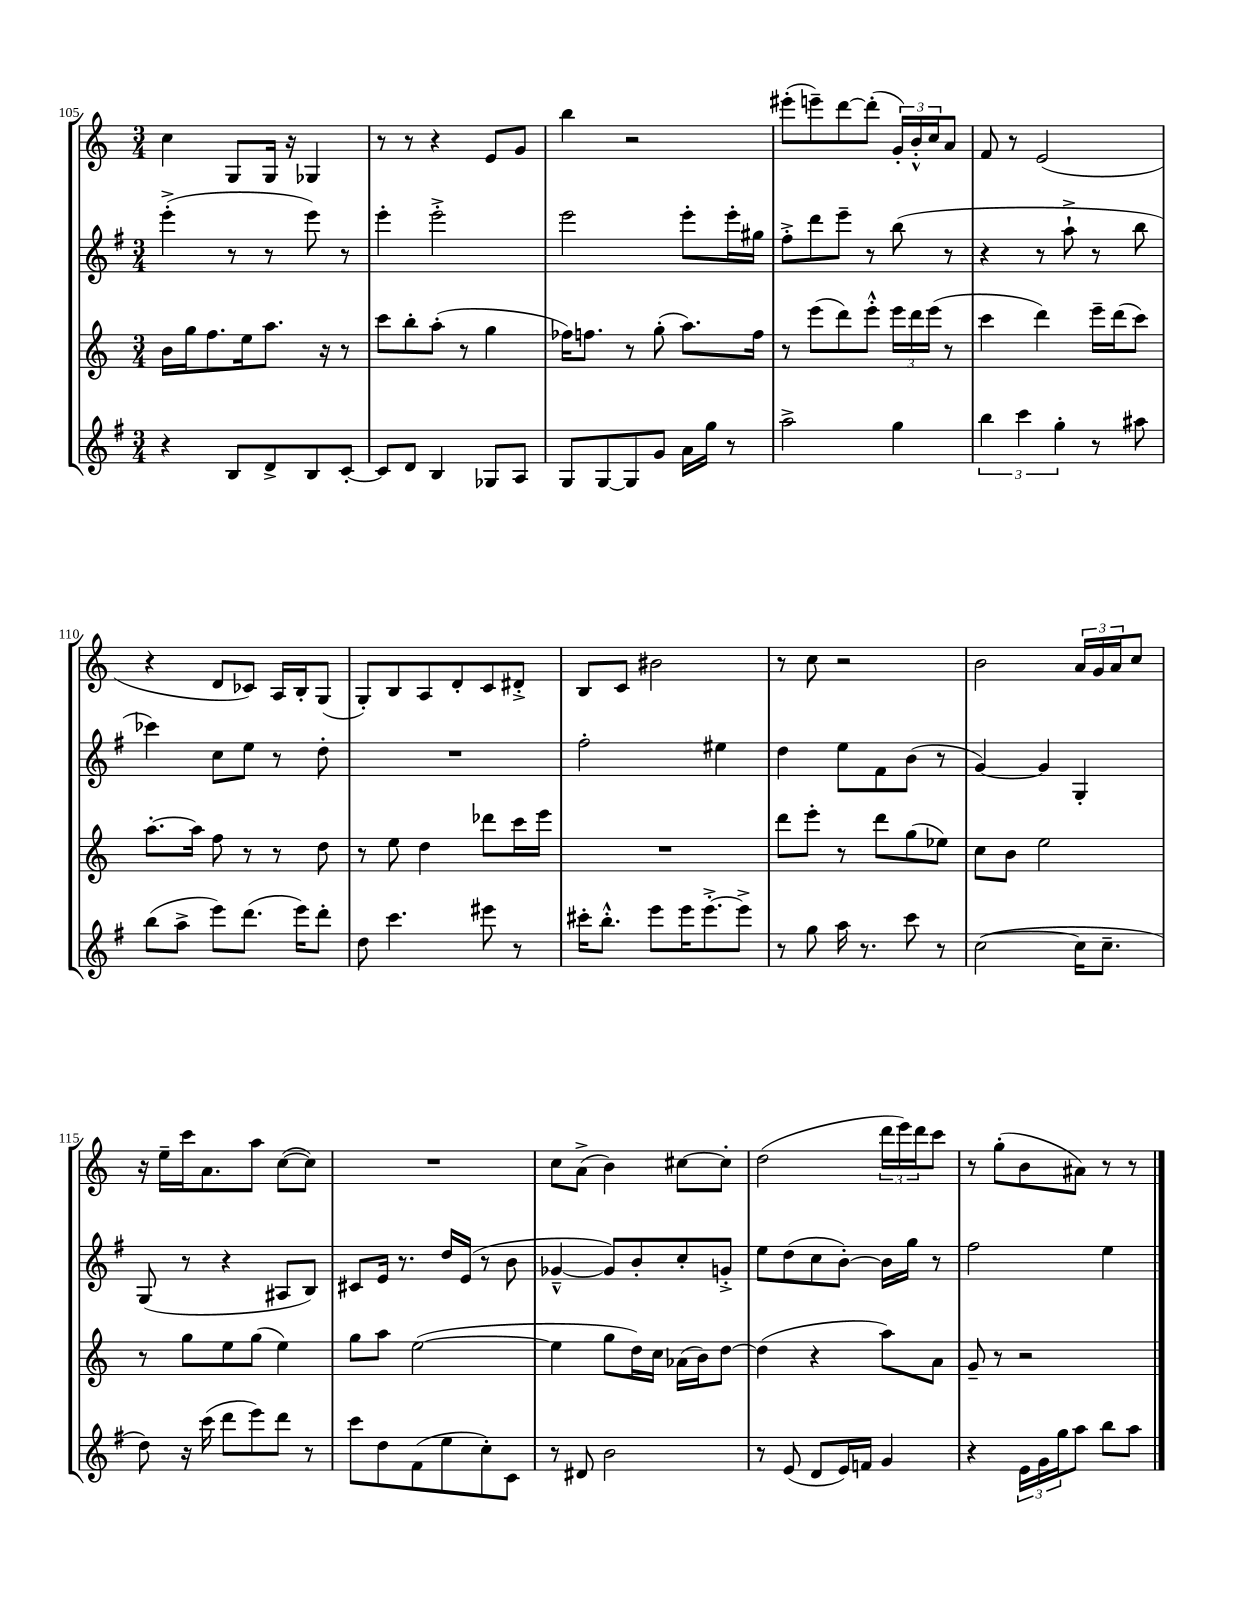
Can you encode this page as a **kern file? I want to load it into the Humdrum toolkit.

**kern	**kern	**kern	**kern
*staff4	*staff3	*staff2	*staff1
*clefG2	*clefG2	*clefG2	*clefG2
*k[f#]	*k[]	*k[f#]	*k[]
*M3/4	*M3/4	*M3/4	*M3/4
4r	16b\LL	(4eee'^\	4cc\
.	16gg\J	.	.
.	8.ff\	.	.
8B/L	.	8r	8G/L
.	16ee\k	.	.
8d^/	8.aa\J	8r	16G/Jk
.	.	.	16r
8B/	.	8eee\)	4G-/
.	16r	.	.
[8c'/J	8r	8r	.
=	=	=	=
8c/]L	8ccc\L	4eee'\	8r
8d/J	8bb'\	.	8r
4B/	(8aa'\J	2eee'^\	4r
.	8r	.	.
8G-/L	4gg\	.	8e/L
8A/J	.	.	8g/J
=	=	=	=
8G/L	16ff-\LK)	2eee\	4bb\
.	8.ff\J	.	.
[8G/	.	.	.
8G/]	8r	.	2r
8g/J	(8gg'\	.	.
16a\LL	8.aa\L)	8eee'\L	.
16gg\JJ	.	.	.
8r	.	16eee'\L	.
.	16ff\Jk	16gg#\JJ	.
=	=	=	=
2aa^\	8r	8ff#'^\L	(8eee#'\L
.	(8eee\L	8ddd\	8eee~\)
.	8ddd\)	8eee~\J	[8ddd\
.	8eee'^^\J	8r	(8ddd'\]J
4gg\	24eee\LL	(8bb\	24g'/LL)
.	24ddd\	.	24b'^^/
.	(24eee\JJ	.	24cc/J
.	8r	8r	8a/J
=	=	=	=
6bb\	4ccc\	4r	8f/
.	.	.	8r
6ccc\	.	.	.
.	4ddd\)	8r	(2e/
6gg'\	.	.	.
.	.	8aa`^\	.
8r	16eee~\LL	8r	.
.	(16ddd\J	.	.
8aa#\	8ccc\J)	8bb\	.
=	=	=	=
(8bb\L	[8.aa'\L	4ccc-\)	4r
8aa^\J	.	.	.
.	16aa\]Jk	.	.
8eee\L)	8ff\	8cc\L	8d/L
(8.ddd\J	8r	8ee\J	8c-/J)
.	8r	8r	16A/LL
16eee\LK)	.	.	16B'/J
8ddd'\J	8dd\	8dd'\	(8G/J
=	=	=	=
8dd\	8r	2.r	8G'/L)
4.ccc\	8ee\	.	8B/
.	4dd\	.	8A/
.	.	.	8d'/
8eee#\	8ddd-\L	.	8c/
8r	16ccc\L	.	8d#'^/J
.	16eee\JJ	.	.
=	=	=	=
16ccc#'\LK	2.r	2ff#'\	8B/L
8.bb'^^\J	.	.	.
.	.	.	8c/J
8eee\L	.	.	2b#\
16eee\K	.	.	.
[8.eee'^\	.	.	.
.	.	4ee#\	.
8eee^\]J	.	.	.
=	=	=	=
8r	8ddd\L	4dd\	8r
8gg\	8eee'\J	.	8cc\
16aa\	8r	8ee\L	2r
8.r	.	.	.
.	8ddd\L	8f#\	.
8ccc\	(8gg\	(8b\J	.
8r	8ee-\J)	8r	.
=	=	=	=
([2cc\	8cc\L	[4g/)	2b\
.	8b\J	.	.
.	2ee\	4g/]	.
16cc\]LK	.	4G'/	24a/LL
.	.	.	24g/
8.cc~\J	.	.	.
.	.	.	24a/J
.	.	.	8cc/J
=	=	=	=
8dd\)	8r	(8G/	16r
.	.	.	16ee~\LL
16r	8gg\L	8r	16ccc\J
(16ccc\	.	.	8.a\
8ddd\L	8ee\	4r	.
8eee\)	(8gg\J	.	8aa\J
8ddd\J	4ee\)	8A#/L	([8cc\L
8r	.	8B/J)	8cc\]J)
=	=	=	=
8ccc\L	8gg\L	8c#/L	2.r
8dd\	8aa\J	16e/Jk	.
.	.	8.r	.
(8f#\	([2ee\	.	.
8ee\	.	16dd/LL	.
.	.	(16e/JJ	.
8cc'\)	.	8r	.
8c\J	.	8b\	.
=	=	=	=
8r	4ee\]	[4g-~^^/	8cc\L
8d#/	.	.	(8a^\J
2b\	8gg\L	8g-/]L)	4b\)
.	16dd\L)	8b'/	.
.	16cc\JJ	.	.
.	(16a-\LL	8cc'/	[8cc#\L
.	16b\J)	.	.
.	[8dd\J	8g'^/J	8cc#'\]J
=	=	=	=
8r	(4dd\]	8ee\L	(2dd\
(8e/	.	(8dd\	.
8d/L	4r	8cc\	.
16e/L)	.	[8b'\J)	.
16f/JJ	.	.	.
4g/	8aa\L)	16b\]LL	24ddd\LL
.	.	.	24eee\)
.	.	16gg\JJ	.
.	.	.	24ddd\J
.	8a\J	8r	8ccc\J
=	=	=	=
4r	8g~/	2ff#\	8r
.	8r	.	(8gg'\L
24e\LL	2r	.	8b\
24g\	.	.	.
24gg\J	.	.	.
8aa\J	.	.	8a#\J)
8bb\L	.	4ee\	8r
8aa\J	.	.	8r
==	==	==	==
*-	*-	*-	*-
